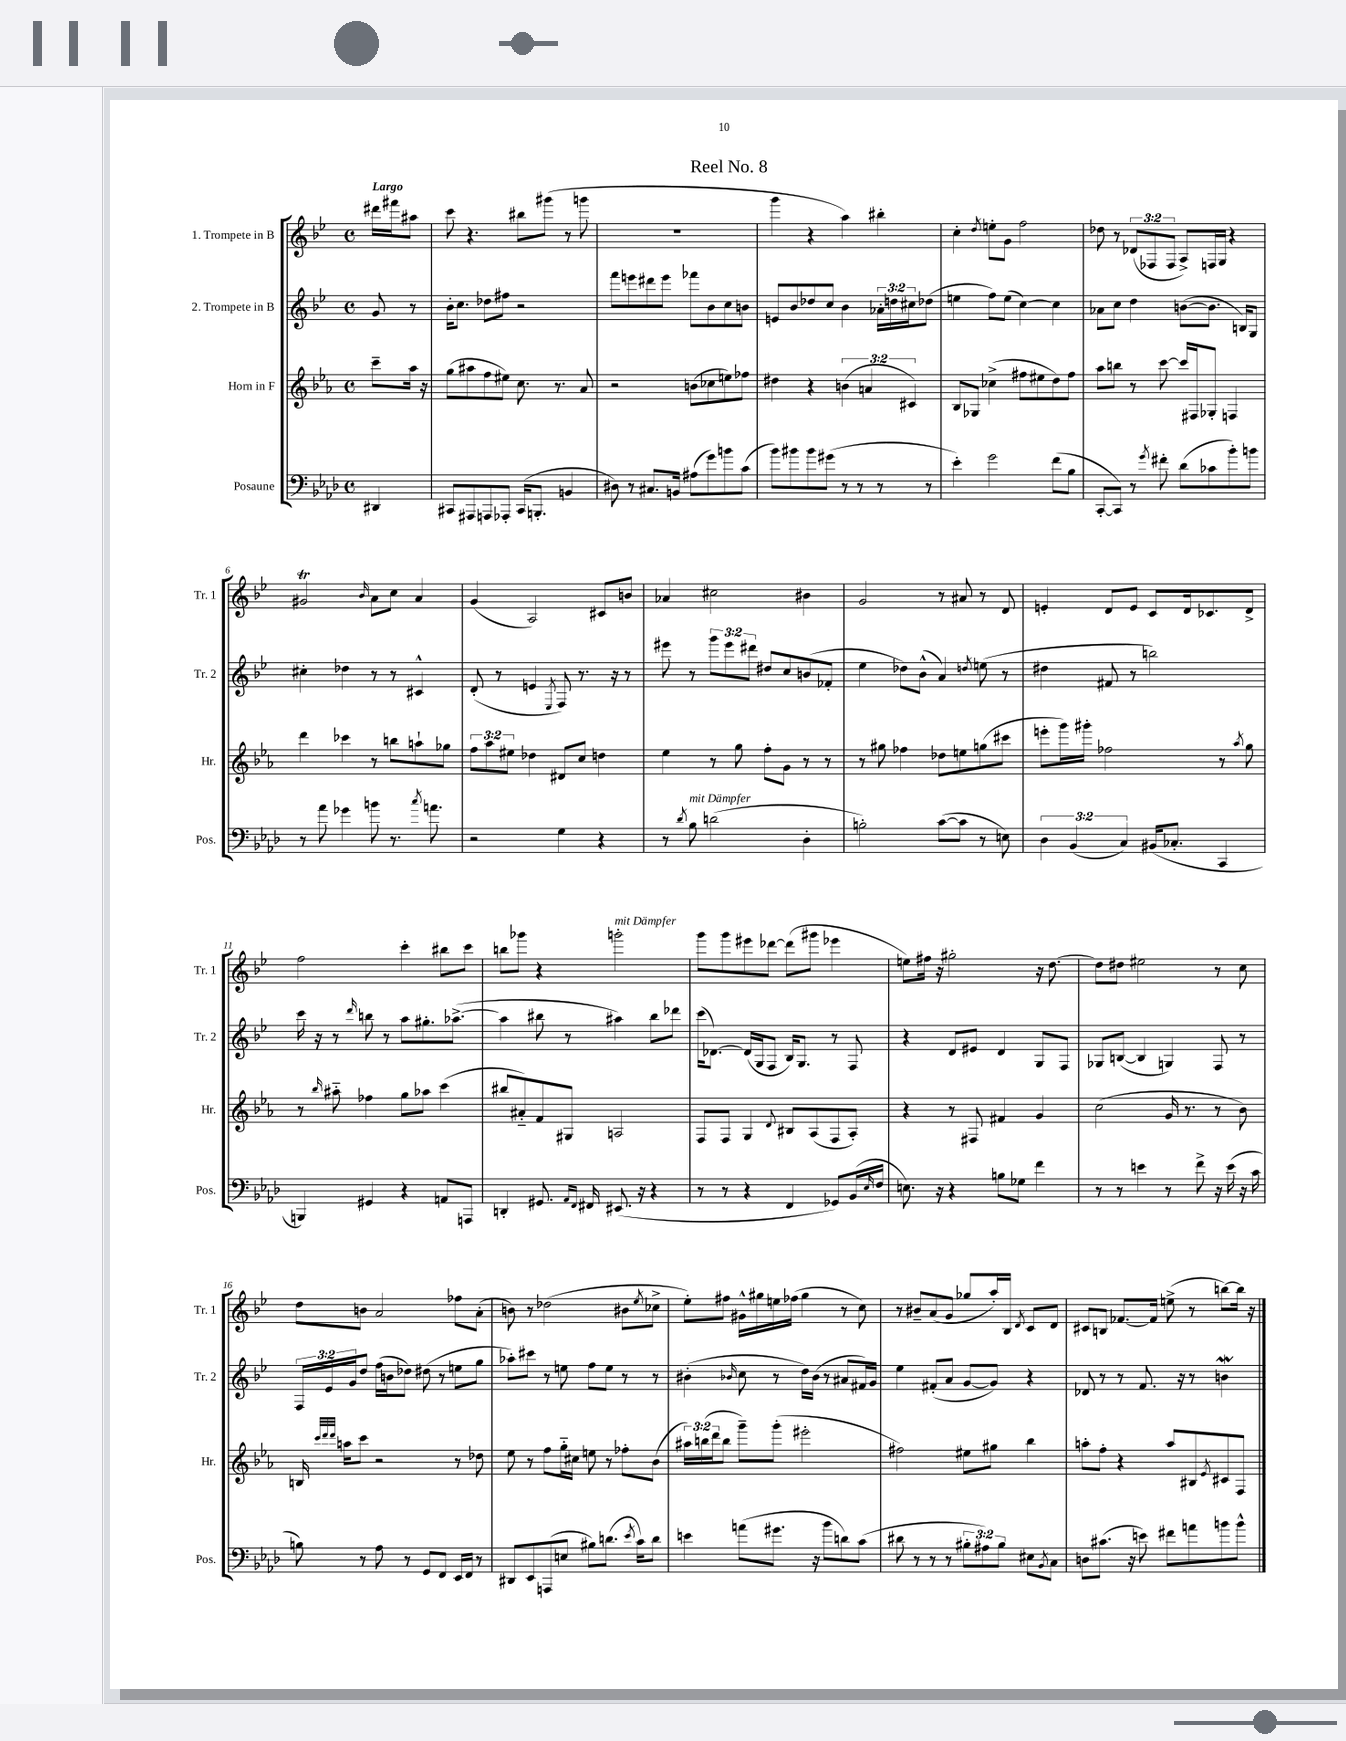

**kern	**kern	**kern	**kern
*part4	*part3	*part2	*part1
*staff4	*staff3	*staff2	*staff1
*I"Posaune	*I"Horn in F	*I"2. Trompete in B	*I"1. Trompete in B
*I'Pos.	*I'Hr.	*I'Tr. 2	*I'Tr. 1
*clefF4	*clefG2	*clefG2	*clefG2
*k[b-e-a-d-]	*k[b-e-a-]	*k[b-e-]	*k[b-e-]
*M4/4	*M4/4	*M4/4	*M4/4
*met(c)	*met(c)	*met(c)	*met(c)
=	=	=	=
!	!	!	!LO:TX:a:B:t=Largo
4DD#X/	8ccc~\L	8g/	16ddd#X\LL
.	.	.	16fff#X\J
.	16aa-\Jk	8r	8aa#X\J
.	16r	.	.
=1	=1	=1	=1
8CC#X/L	(8gg\L	16b-'\KL	8ccc\
.	.	8.cc\J	.
8AAA#X/	8aa#X\	.	4.r
8AAAn/	8ff\	8dd-X\L	.
8AAA-X'/J	8ee#X\J)	8ff#X\J	.
(16CC#/KL	8.cc\	2r	8bb#X\L
8.BBBn'/J	.	.	.
.	.	.	(8ggg#X\J
.	8.r	.	.
4BBn/	.	.	8r
.	8a-/	.	8gggn\
=2	=2	=2	=2
8D#X\)	2r	8fff\L	1r
8r	.	8eeen\	.
8.C#X/L	.	8ddd#X\	.
.	.	8eee\J	.
16BBn/Jk	.	.	.
(8A#X\L	(8bn\L	8fff-X\L	.
8g\)	8cc-X\	8b-\	.
8bn\	8een\)	8cc\	.
(8c\J	8ff-X\J	8bn\J	.
=3	=3	=3	=3
8b-\L)	4dd#X\	8en/L	4ggg\
8b#X\	.	8b-/	.
8b#\	4r	8dd-X/	4r
(8g#X\J	.	8cc/J	.
8r	(6bn\	4b-\	4aa\)
8r	.	.	.
.	6an/	.	.
8r	.	24a-X'\LL	4bb#X'\
.	.	24ddn\	.
.	6c#X/)	24cc#X\J	.
8r	.	(8dd-X\J	.
=4	=4	=4	=4
4e-'\)	8B-/L	4een\	4cc'\
.	8G-X/J	.	.
.	.	.	8qdd/
2g\	(4cc-X^\	8ff\L)	8een'\L
.	.	(8ee\J	8g\J
.	8ff#X\L	[4cc\)	2ff\
.	8ee#X\	.	.
(8f\L	8dd\)	4cc\]	.
8B-\J	8ff#\J	.	.
=5	=5	=5	=5
[8CC'/L	8aa-\L	8a-X\L	8dd-X\
8CC/J])	8bbn\J	8cc\J	8r
8r	8r	4dd\	(12d-X/L
.	.	.	12F-X/
8qg/	.	.	.
8f#X'\	[8ccc\	.	.
.	.	.	12F-/J
(8d-\L	16ccc/LL]	([8bn\L	8A^/L)
.	16F#X/J	.	.
8c-X\	8G-X'/J	8.b\J]	16Fn/L
.	.	.	16G/JJ
8b-'\)	4Fn/	.	4r
.	.	16Bn/KL)	.
8bn\J	.	8G/J	.
!!LO:LB:g=z
=6	=6	=6	=6
8r	4ddd\	4cc#X'\	2g#Xt/
8a-\	.	.	.
4g-X\	4ccc-X\	4dd-X\	.
.	.	.	16qqb-/
8bn\	8r	8r	8a\L
8.r	8bbn\L	8r	8cc\J
.	8aan`\	4c#X^^/	4a/
8qcc/	.	.	.
8.an\	.	.	.
.	8gg-X\J	.	.
=7	=7	=7	=7
2r	12ff\L	(8d'/	(4g/
.	12aa-\	.	.
.	.	8r	.
.	12ee#X\J	.	.
.	4dd-X\	4en/	2A/)
.	.	8qE-/	.
4G\	8d#X/L	8F/)	.
.	8cc/J	8.r	.
4r	4ddn\	.	8c#X/L
.	.	16r	.
.	.	8r	8bn/J
=8	=8	=8	=8
8r	4ee-\	8eee#X\	4a-X/
8qd-/	.	.	.
!LO:TX:a:i:t=mit Dämpfer	!	!	!
8B-\	.	8r	.
(2dn\	8r	12ggg\L	2cc#X\
.	.	12eee#\	.
.	8gg\	.	.
.	.	12ddd#X\J	.
.	8ff'\L	8dd#X/L	.
.	8g\J	8cc/	.
4D-'\	8r	(8bn/	4b#X\
.	8r	8f-X'/J	.
=9	=9	=9	=9
2Bn'\)	8r	4ee-\	2g/
.	8gg#X\	.	.
.	4ff-X\	8dd-X\L)	.
.	.	(8b-^^\J	.
([8c\L	8dd-X\L	4a/)	8r
8c\J]	8een\	.	8a#X/
.	.	8qddn/	.
8r	(8ggn\	(8een\	8r
8En\)	8ccc#X\J	8r	8d/
=10	=10	=10	=10
6D-\	8eeen'\L	4dd#X\	4en'/
.	16ggg\L)	.	.
(6BB-/	.	.	.
.	16ggg#X'\JJ	.	.
.	2ff-X\	8f#X/	8d/L
6C/)	.	.	.
.	.	8r	8e/J
(16BB#X/KL	.	2bbn\)	8c/L
8.C-X'/J	.	.	.
.	.	.	16d/k
.	.	.	8.c-X/
4CC/	8r	.	.
.	8qaa-/	.	.
.	8gg\	.	8d^/J
!!LO:LB:g=z
=11	=11	=11	=11
4BBBn/)	8r	16ccc\	2ff\
.	.	16r	.
.	16qqbb-/	.	.
.	8aa#X\	8r	.
.	.	16qqddd/	.
4GG#X/	4ff-X\	8bbn\	.
.	.	8r	.
4r	8gg\L	8aa\L	4ccc'\
.	8aa-X\J	8.gg#X'\	.
8AAn/L	(4ccc\	.	8bb#X\L
.	.	([8.aa-X^\J	.
8AAAn/J	.	.	8ccc\J
=12	=12	=12	=12
4DDn'/	8bb#X/L	4aa-\]	8bbn\L
.	8a#X/)	.	8ggg-X\J
8.GG#X/	8f/	8bb#X\	4r
.	8G#X/J	8r	.
16qqAA-/LL	.	.	.
16qqFF/JJ	.	.	.
16FF#X/	.	.	.
!	!	!	!LO:TX:a:i:t=mit Dämpfer
(8.EE#X/	2An/	4aa#X\)	2gggn'\
16r	.	.	.
4r	.	8bb#\L	.
.	.	8ddd-X\J	.
=13	=13	=13	=13
8r	8F/L	(16ccc\KL	8ggg\L
.	.	[8.d-X\J)	.
8r	8F/J	.	8ggg\
4r	4G/	(16d-/LL]	8eee#X\
.	.	16G/J	.
.	.	8F/J	[8ddd-X\J
.	8qqd/	.	.
4FF/	8B#X/L	16B-/KL)	(8ddd-\L]
.	.	8.G/J	.
.	(8A-/	.	8ggg#X\J
8GG-X/L)	8F/	8r	4eee-X\
(16BB-/L	8A-'/J)	8F/	.
16qqE-/	.	.	.
16F/JJ	.	.	.
=14	=14	=14	=14
8.En\)	4r	4r	8een\L)
.	.	.	16ff#X\Jk
16r	.	.	16r
4r	8r	8d/L	2gg#X'\
.	8F#X/	8e#X/J	.
8Bn\L	4f#X/	4d/	.
8G-X\J	.	.	.
4f\	4g/	8G/L	16r
.	.	.	[8.dd\
.	.	8F/J	.
=15	=15	=15	=15
8r	(2cc\	8G-X/L	8dd\L]
8r	.	([8Bn/J	8dd#X\J
4en\	.	4B/]	2ee#X\
8r	16g/	4Gn/)	.
.	8.r	.	.
8f^\	.	.	.
16r	8r	8F/	8r
(16e\	.	.	.
16r	8b-\)	8r	8cc\
16c\	.	.	.
!!LO:LB:g=z
=16	=16	=16	=16
8Bn\)	16Bn/	24F/LL	8dd\L
.	.	24e-/	.
.	32qqccc/LLL	.	.
.	32qqddd/	.	.
.	32qqddd/JJJ	.	.
.	16aan\KL	.	.
.	.	24g/J	.
8r	8ccc\J	8dd/J	8bn\J
8A-\	2r	(16ff\LL	2a/
.	.	16bn\J	.
8r	.	8dd-X\J)	.
8GG/L	.	(8dd#X\	.
8FF/J	.	8r	.
16EE-/LL	8r	8een\L	8ff-X\L
16FF/JJ	.	.	.
8r	8dd-X\	8gg\J	(8a'\J
=17	=17	=17	=17
8DD#X/L	8ee-\	8aa-X'\L)	8bn\)
8EE-/	8r	8ccc#X\J	8r
(8AAAn/	8ff\L	8r	(2dd-X\
8En/J	16gg\L	8een\	.
.	16cc#X\JJ	.	.
8B#X\L)	8een\	8ff\L	.
(8.dn\J	8r	8ee\J	.
.	8ff-X'\L	8r	8b#X\L
8qe-/	.	.	.
16c\KL)	.	.	.
.	.	.	8qee-/
8d\J	(8b-\J	8r	8cc-X^\J
=18	=18	=18	=18
4en\	24aa#X\LL)	(4b#X'\	8ee-'\L)
.	(24bbn\	.	.
.	24ddd\J	.	.
.	8bb\J	.	8ff#X\J
.	.	16qqb-X/	.
(8an\L	8ggg~\L)	8cc\	16g#X^^\LL
.	.	.	16gg#X\
8.g#X\J	(8ggg'\J	8r	16een\
.	.	.	(16ff-X\JJ
.	2eee#X'\	16dd\LL)	4gg#\
16r	.	(16b-\JJ	.
8b-\L	.	8r	.
8dn\)	.	8a#X/L	8r
(8c\J	.	16f#X/L)	8cc\)
.	.	16g/JJ	.
=19	=19	=19	=19
8d#X\	2ff#X\)	4ee-\	8r
8r	.	.	8b#X~/L
8r	.	(8f#X'/L	(8a/
8r	.	8a/J	8g/J
12B#X'\L	8ee#X\L	[8g/L	8gg-X/L
12A#X\)	.	.	.
.	8gg#X\J	8g/J])	16aa'/L)
12B#\J	.	.	.
.	.	.	16B-/JJ
.	.	.	8qd/
8E#X\L	4bb-\	4r	8c/L
8qBB-/	.	.	.
8C\J	.	.	8d/J
=20	=20	=20	=20
8Dn\L	8aan'\L	8d-X/	8c#X/L
(8.c#X\J	8ff'\J	8r	8Bn/J
.	4r	8r	[8.f-X/L
16r	.	.	.
8en\)	.	8.f/	.
.	.	.	16f-/Jk]
8f#X\L	8aa/L	.	(8een^\
.	.	16r	.
8an\	8B#X/	8r	8r
.	8qe-/	.	.
8bn\	8c#X/	4bnW\	[8bbn\L)
8b^^\J	8F/J	.	16bb\Jk]
.	.	.	16r
==	==	==	==
*-	*-	*-	*-
